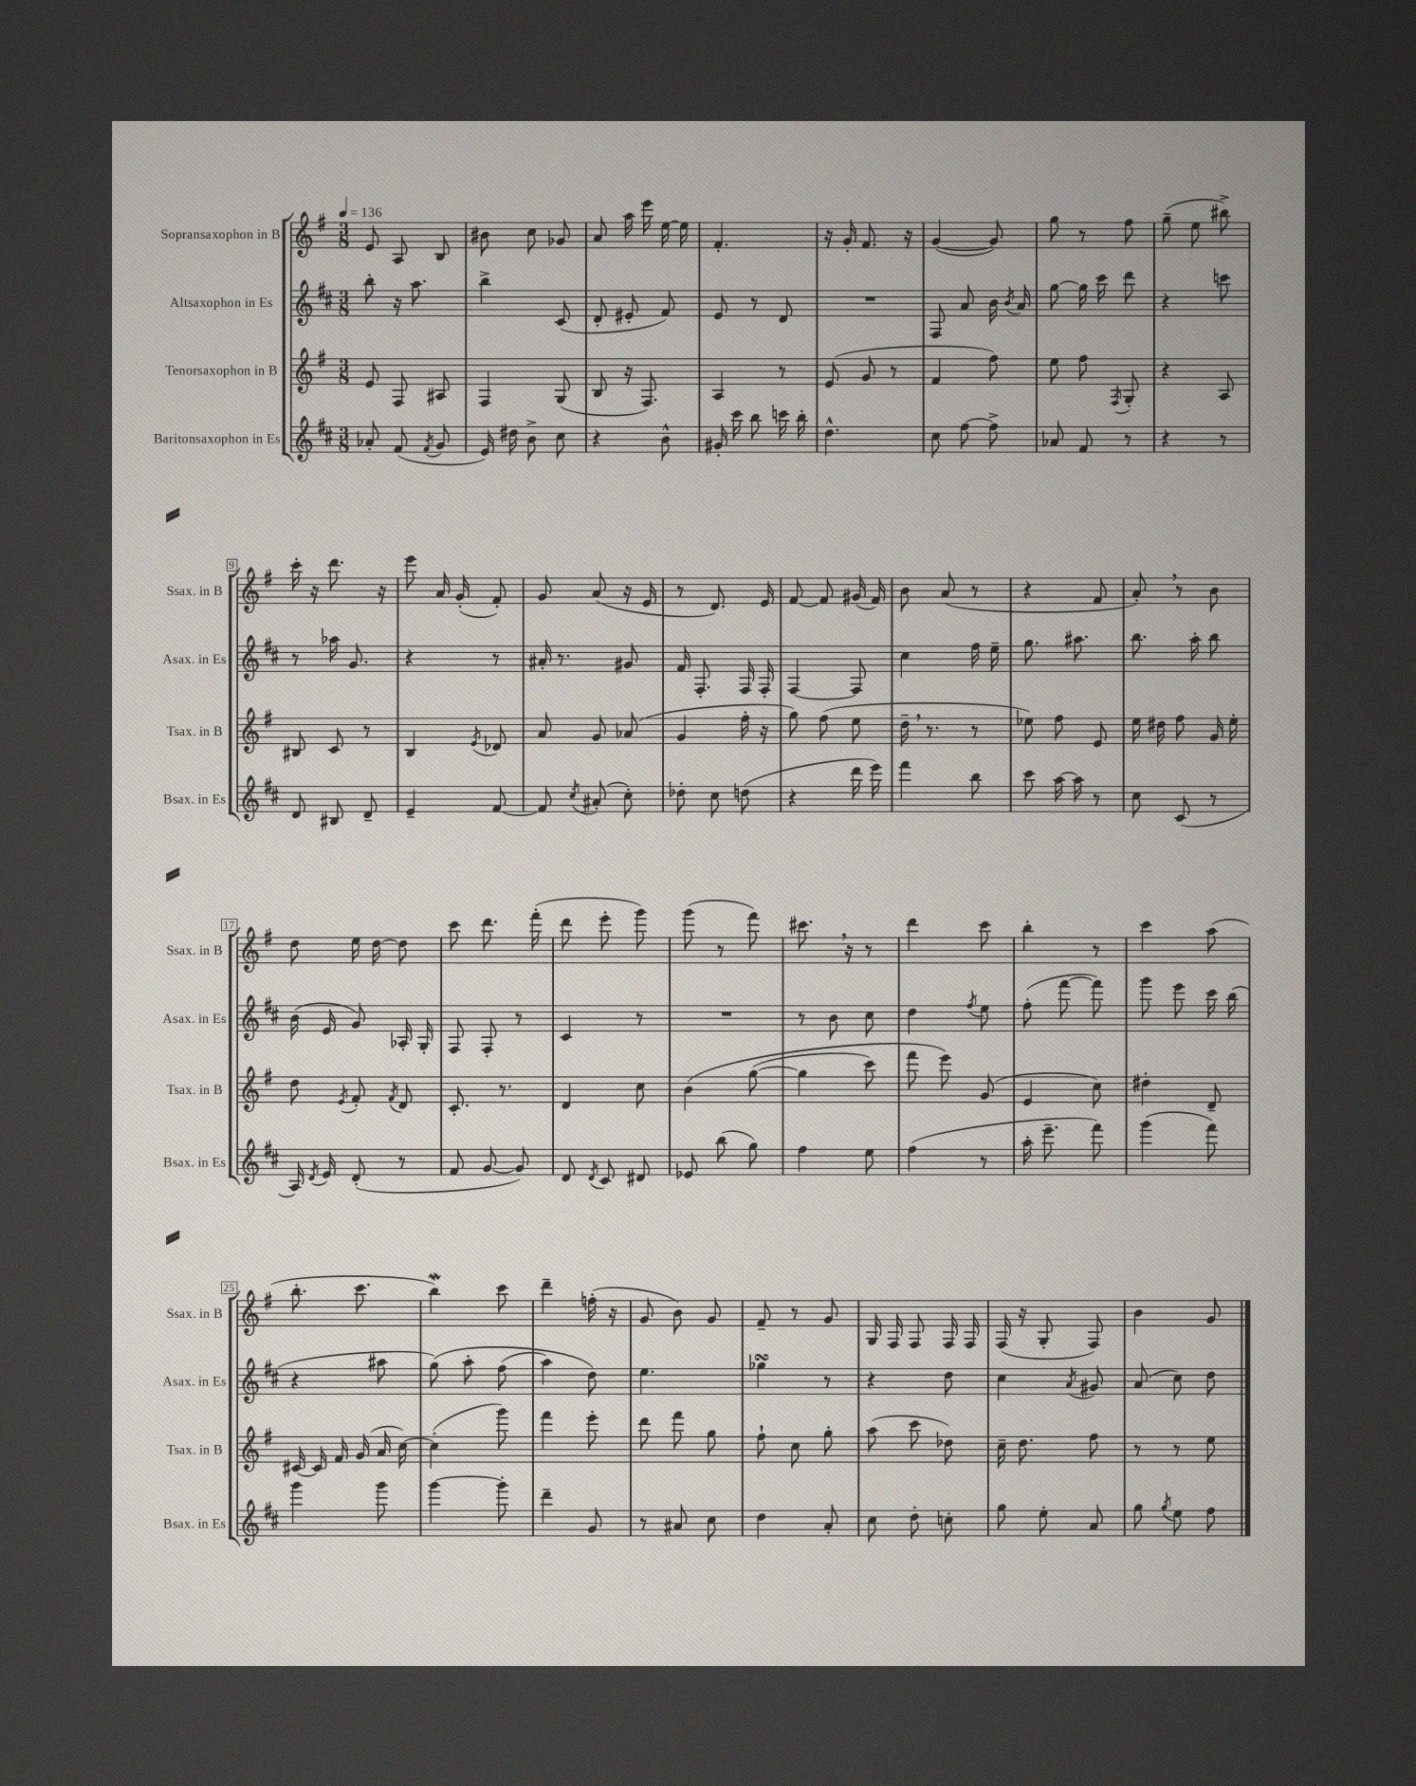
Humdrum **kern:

**kern	**kern	**kern	**kern
*part4	*part3	*part2	*part1
*staff4	*staff3	*staff2	*staff1
*I"Baritonsaxophon in Es	*I"Tenorsaxophon in B	*I"Altsaxophon in Es	*I"Sopransaxophon in B
*I'Bsax. in Es	*I'Tsax. in B	*I'Asax. in Es	*I'Ssax. in B
*clefG2	*clefG2	*clefG2	*clefG2
*k[f#c#]	*k[f#]	*k[f#c#]	*k[f#]
*M3/8	*M3/8	*M3/8	*M3/8
*MM136	*MM136	*MM136	*MM136
=1	=1	=1	=1
8a-X'/	8e/	8bb'\	8e/
(8f#/	8F#/	16r	8A/
.	.	8.aa\	.
8qf#/	.	.	.
8g/	8A#X/	.	8B/
=2	=2	=2	=2
16e/)	4F#/	4bb^\	8b#X\
16dd#X\	.	.	.
8b^\	.	.	8cc\
8cc#\	(8G/	(8c#/	8g-X/
=3	=3	=3	=3
4r	8B/	8d'/	8a/
.	16r	8e#X'/	16aa\
.	8.F#/)	.	16eee\
8b^^\	.	8f#/)	[16ee\
.	.	.	16ee\]
=4	=4	=4	=4
16g#X'/	4A/	8e/	4.f#'/
16ccc#\	.	.	.
8bb\	.	8r	.
16cccn\	8r	8d/	.
16bb'\	.	.	.
=5	=5	=5	=5
4.dd^^\	(8e/	4.r	16r
.	.	.	16g'/
.	8g/	.	8.f#/
.	8r	.	.
.	.	.	16r
=6	=6	=6	=6
8cc#\	4f#/	8F#/	([4g/
[8ff#\	.	8a/	.
8ff#^\]	8ff#\)	16b\	8g/])
.	.	8qb/	.
.	.	16a/	.
=7	=7	=7	=7
8a-X/	8ee\	[8gg\	8gg\
8f#/	8ff#\	16gg\]	8r
.	.	16ccc#\	.
.	8qF#/	.	.
8r	8G'/	8ddd\	8ff#\
=8	=8	=8	=8
4r	4r	4r	(8gg~\
.	.	.	8ee\
8r	8A/	8cccn\	8bb#X^\)
!!LO:LB:g=z
=9	=9	=9	=9
8d/	8B#X/	8r	16ccc'\
.	.	.	16r
8B#X/	8c/	16aa-X\	8.ddd\
.	.	8.g/	.
8d~/	8r	.	.
.	.	.	16r
=10	=10	=10	=10
4e~/	4B/	4r	8eee\
.	.	.	16a/
.	.	.	(16g'/
.	8qe/	.	.
[8f#/	8d-X/	8r	8f#'/)
=11	=11	=11	=11
8f#/]	8a/	16a#X'/	8g/
.	.	8.r	.
8qcc#/	.	.	.
(8a#X'/	8g/	.	(8a/
8cc#'\)	(8a-X/	8g#X/	16r
.	.	.	16e/
=12	=12	=12	=12
8dd-X'\	4g/	16f#/	8r
.	.	8.F#'/	.
8cc#\	.	.	8.d/)
(8ddn\	16ff#'\	16F#/	.
.	16r	16F#'/	16e/
=13	=13	=13	=13
4r	8gg\)	[4F#/	[8f#/
.	(8ff#\	.	8f#/]
16ddd\	8ee\	8F#/]	(16g#X/
16eee\)	.	.	16f#/)
=14	=14	=14	=14
4fff#\	16dd~,\	4cc#\	8b\
.	8.r	.	.
.	.	.	(8a/
8bb\	8r	16ff#\	8r
.	.	16ee~\	.
=15	=15	=15	=15
8ccc#\	8ee-X\)	8.gg\	4r
[16aa\	8ff#\	.	.
16aa\]	.	8.aa#X\	.
8r	8e/	.	8f#/
=16	=16	=16	=16
8cc#\	16ee\	8.bb\	8a',/)
.	16dd#X\	.	.
(8c#/	8ff#\	.	8r
.	.	16aa'\	.
8r	16g/	8bb\	8b\
.	16ee'\	.	.
!!LO:LB:g=z
=17	=17	=17	=17
16A/)	8dd\	(16b\	8dd\
8qd/	.	.	.
16e/	.	16e/	.
.	8qe/	.	.
(8d'/	8f#'/	8g/)	16ee\
.	.	.	[16dd\
.	8qf#/	.	.
8r	8d/	16A-X'/	8dd\]
.	.	16G'/	.
=18	=18	=18	=18
8f#/	8.c'/	8F#/	8ccc\
[8g/	.	8F#'/	8.ddd\
.	8.r	.	.
8g/])	.	8r	.
.	.	.	(16fff#'\
=19	=19	=19	=19
8d/	4d/	4c#/	8ddd\
8qd/	.	.	.
8c#/	.	.	8eee'\
8d#X/	8cc\	8r	8ggg\)
=20	=20	=20	=20
8e-X/	(4b\	4.r	(8ggg\
(8bb\	.	.	8r
8gg\)	([8gg\	.	8fff#\)
=21	=21	=21	=21
4ff#\	4gg\]	8r	8.ccc#X,\
.	.	8b\	.
.	.	.	16r
8ee\	8ccc\)	8cc#\	8r
=22	=22	=22	=22
(4ff#\	8fff#\	4dd\	4ddd\
.	8eee\)	.	.
.	.	8qff#/	.
8r	(8g/	8ee\	8ccc\
=23	=23	=23	=23
16aa'\	4e/	(8ff#'\	4bb'\
8.eee~\	.	.	.
.	.	[8fff#\	.
8fff#\)	8cc\)	8fff#\])	8r
=24	=24	=24	=24
(4ggg\	4dd#X'\	8ggg\	4ccc\
.	.	8eee\	.
8fff#\)	8d~/	16ccc#\	(8aa\
.	.	(16bb\	.
!!LO:LB:g=z
=25	=25	=25	=25
4ggg\	[16c#X/	4r	8.bb'\
.	16c#/]	.	.
.	16f#/	.	.
.	(16g/	.	8.ccc\
8ggg\	16a/	8aa#X\	.
.	[16cc\)	.	.
=26	=26	=26	=26
[4ggg\	(4cc'\]	(8gg\)	4bbW\)
.	.	8aa'\	.
8ggg'\]	8ggg\)	(8ff#\	8ccc\
=27	=27	=27	=27
4ddd~\	4fff#\	4aa\)	4ddd~\
8g/	8eee'\	8dd\)	(16ffn'\
.	.	.	16r
=28	=28	=28	=28
8r	8ddd\	4.ee\	8g/
8a#X/	8fff#\	.	8b\)
8cc#\	8gg\	.	8g/
=29	=29	=29	=29
4dd\	8ff#`\	4gg-XsSSs\	8f#~/
.	8cc\	.	8r
8a'/	8gg'\	8r	8g/
=30	=30	=30	=30
8cc#\	(8aa\	4r	16G/
.	.	.	16F#/
8dd'\	8ccc\	.	8F#/
8ccn'\	8dd-X\)	8dd\	16F#/
.	.	.	16F#/
=31	=31	=31	=31
8gg\	16cc~\	4cc#\	(16F#/
.	8.dd\	.	16r
8ee'\	.	.	8G'/
.	.	8qa/	.
8a/	8ff#\	8g#X/	8F#/)
=32	=32	=32	=32
8gg\	8r	(8a/	4b\
8qgg/	.	.	.
8ee\	8r	8cc#\)	.
8ff#\	8ee\	8dd\	8g/
==	==	==	==
*-	*-	*-	*-
